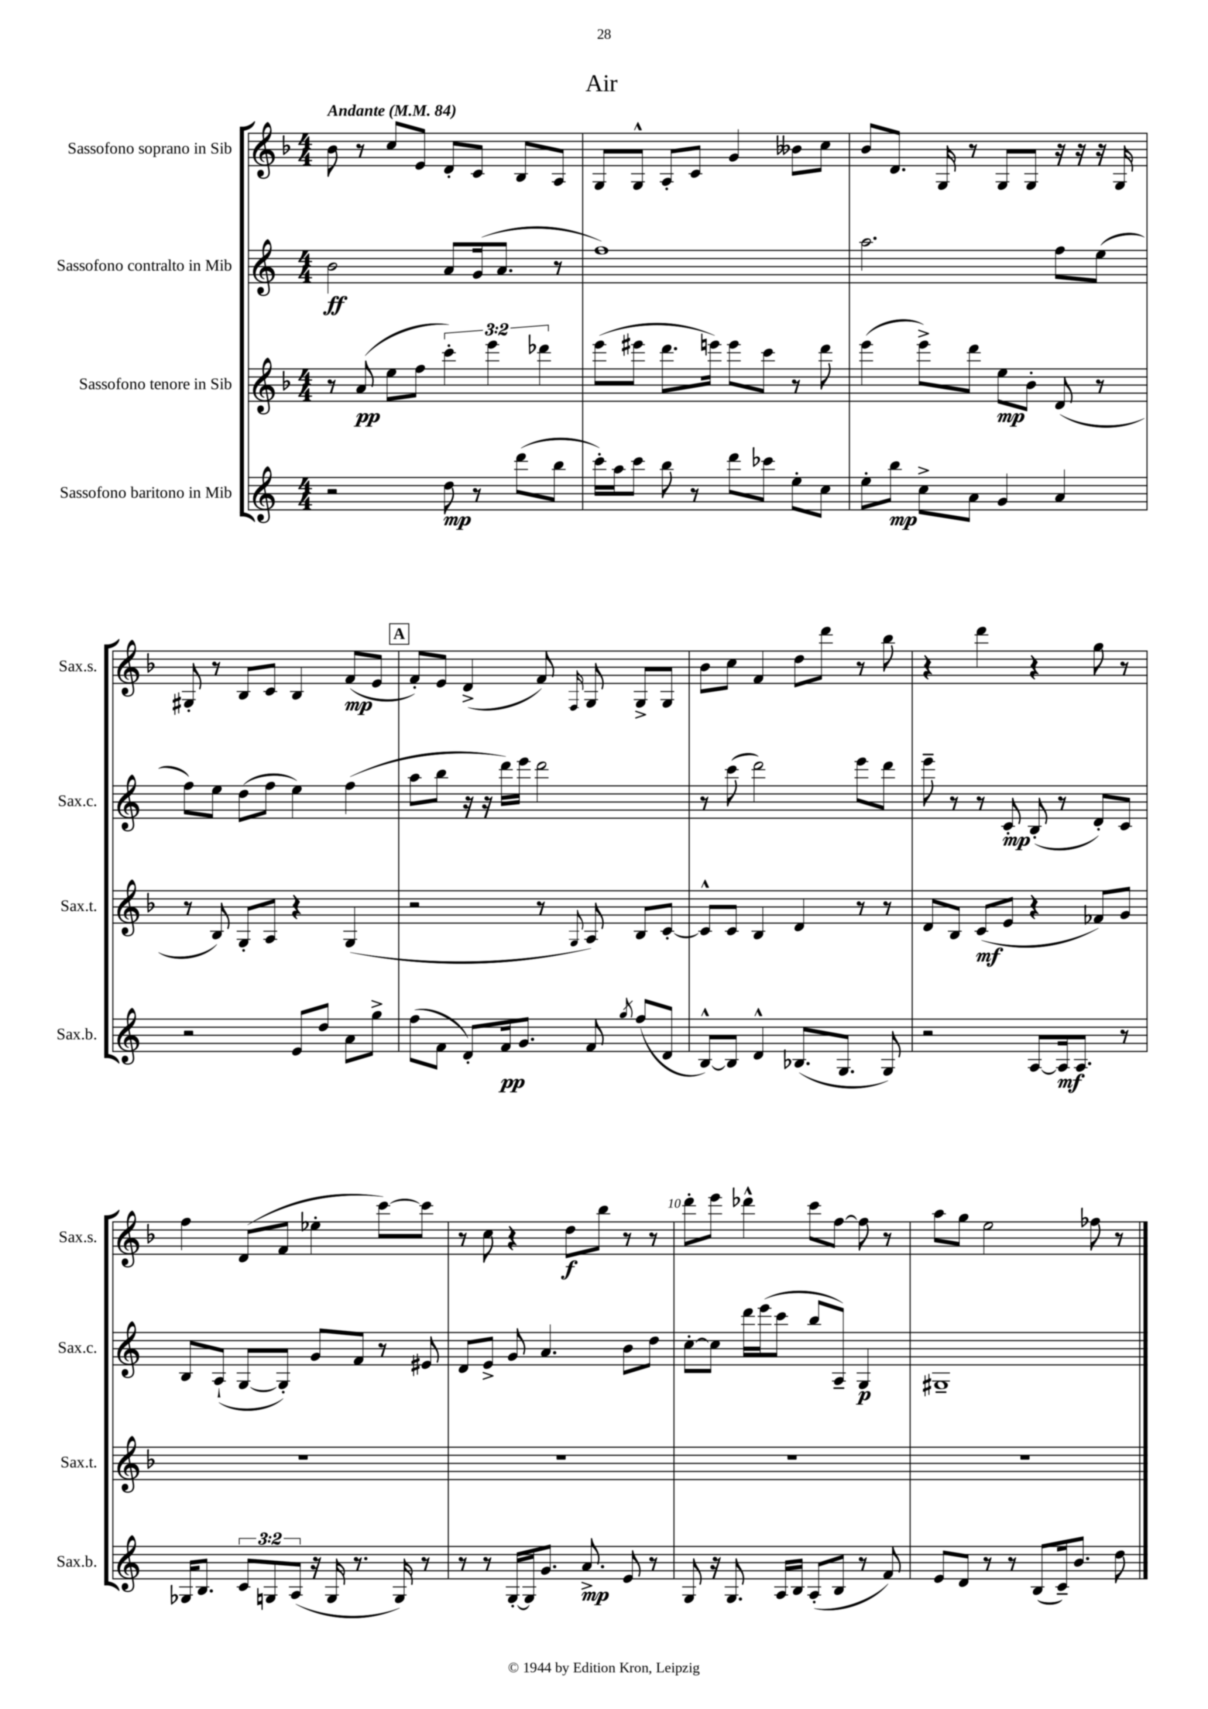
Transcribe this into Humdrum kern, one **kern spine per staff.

**kern	**kern	**kern	**kern
*staff4	*staff3	*staff2	*staff1
*clefG2	*clefG2	*clefG2	*clefG2
*k[]	*k[b-]	*k[]	*k[b-]
*M4/4	*M4/4	*M4/4	*M4/4
*MM84	*MM84	*MM84	*MM84
2r	8r	2b\	8b-\
.	(8a/	.	8r
.	8ee\L	.	8cc/L
.	8ff\J	.	8e/J
8dd\	6ccc'\)	8a/L	8d'/L
8r	.	(16g/k	8c/J
.	6eee\	.	.
.	.	8.a/J	.
(8ddd\L	.	.	8B-/L
.	6ddd-\	.	.
8bb\J	.	8r	8A/J
=	=	=	=
16ccc'\LL)	(8eee\L	1ff)	8G/L
16aa\J	.	.	.
8ccc\J	8eee#\J	.	8G^^/J
8bb\	8.ddd\L	.	8A'/L
8r	.	.	8c/J
.	16eee\Jk)	.	.
8ddd\L	8eee\L	.	4g/
8ccc-\J	8ccc\J	.	.
8ee'\L	8r	.	8b--\L
8cc\J	8ddd\	.	8cc\J
=	=	=	=
8ee'\L	(4eee\	2.aa\	8b-/L
8bb\J	.	.	8.d/J
8cc^\L	8eee^\L)	.	.
.	.	.	16G/
8a\J	8ddd\J	.	8r
4g/	8ee\L	.	8G/L
.	8b-'\J	.	8G/J
4a/	(8d/	8ff\L	16r
.	.	.	16r
.	8r	(8ee\J	16r
.	.	.	16G/
=	=	=	=
2r	8r	8ff\L)	8G#'/
.	8B-/)	8ee\J	8r
.	8G'/L	(8dd\L	8B-/L
.	8A/J	8ff\J	8c/J
8e/L	4r	4ee\)	4B-/
8dd/J	.	.	.
8a\L	(4G/	(4ff\	(8f/L
8gg^\J	.	.	8e/J
=	=	=	=
(8ff\L	2r	8aa\L	8f'/L)
8f\J	.	8bb\J	8e/J
8d'/L)	.	16r	(4d^/
.	.	16r	.
16f/k	.	16ddd\LL)	.
8.g/J	.	16eee\JJ	.
.	8r	2ddd\	8f/)
.	8qqG/	.	16qqF/
8f/	8A/)	.	8G/
8qgg/	.	.	.
(8ff/L	8B-/L	.	8G^/L
8d/J	[8c'/J	.	8G/J
=	=	=	=
[8B^^/L)	8c^^/]L	8r	8b-\L
8B/]J	8c/J	(8ccc\	8cc\J
4d^^/	4B-/	2ddd\)	4f/
(8.B-/L	4d/	.	8dd\L
.	.	.	8ddd\J
8.G/J	.	.	.
.	8r	8eee\L	8r
8G/)	8r	8ddd\J	8bb-\
=	=	=	=
2r	8d/L	8eee~\	4r
.	8B-/J	8r	.
.	(8c/L	8r	4ddd\
.	8e/J	8c'/	.
[8A/L	4r	(8B'/	4r
16A/]k	.	8r	.
8.A/J	.	.	.
.	8f-/L)	8d'/L)	8gg\
8r	8g/J	8c/J	8r
=	=	=	=
16G-/LK	1r	8B/L	4ff\
8.B/J	.	.	.
.	.	(8A`/J	.
12c/L	.	[8G/L	(8d/L
12G/	.	.	.
.	.	8G'/]J)	8f/J
(12A/J	.	.	.
16r	.	8g/L	4ee-'\
16G/	.	.	.
8.r	.	8f/J	.
.	.	8r	[8ccc\L)
16G/)	.	.	.
8r	.	8e#/	8ccc\]J
=	=	=	=
8r	1r	8d/L	8r
8r	.	8e^/J	8cc\
[16G'/LL	.	8g/	4r
16G/]J	.	.	.
8.g/J	.	4.a/	.
.	.	.	8dd\L
8.a^/	.	.	.
.	.	.	8bb-\J
8e/	.	8b\L	8r
8r	.	8dd\J	8r
=	=	=	=
8G/	1r	[8cc'\L	8ddd'\L
16r	.	8cc\]J	8eee\J
8.G/	.	.	.
.	.	16ddd\LL	4ddd-^^\
.	.	(16eee\J	.
16A/LL	.	8ccc\J	.
16B/JJ	.	.	.
(8A'/L	.	8bb/L	8ccc\L
8B/J	.	8A~/J)	[8ff\J
8r	.	4G/	8ff\]
8f/)	.	.	8r
=	=	=	=
8e/L	1r	1G#~	8aa\L
8d/J	.	.	8gg\J
8r	.	.	2ee\
8r	.	.	.
(8B/L	.	.	.
16c~/k)	.	.	.
8.b/J	.	.	.
.	.	.	8ff-\
8dd\	.	.	8r
==	==	==	==
*-	*-	*-	*-
